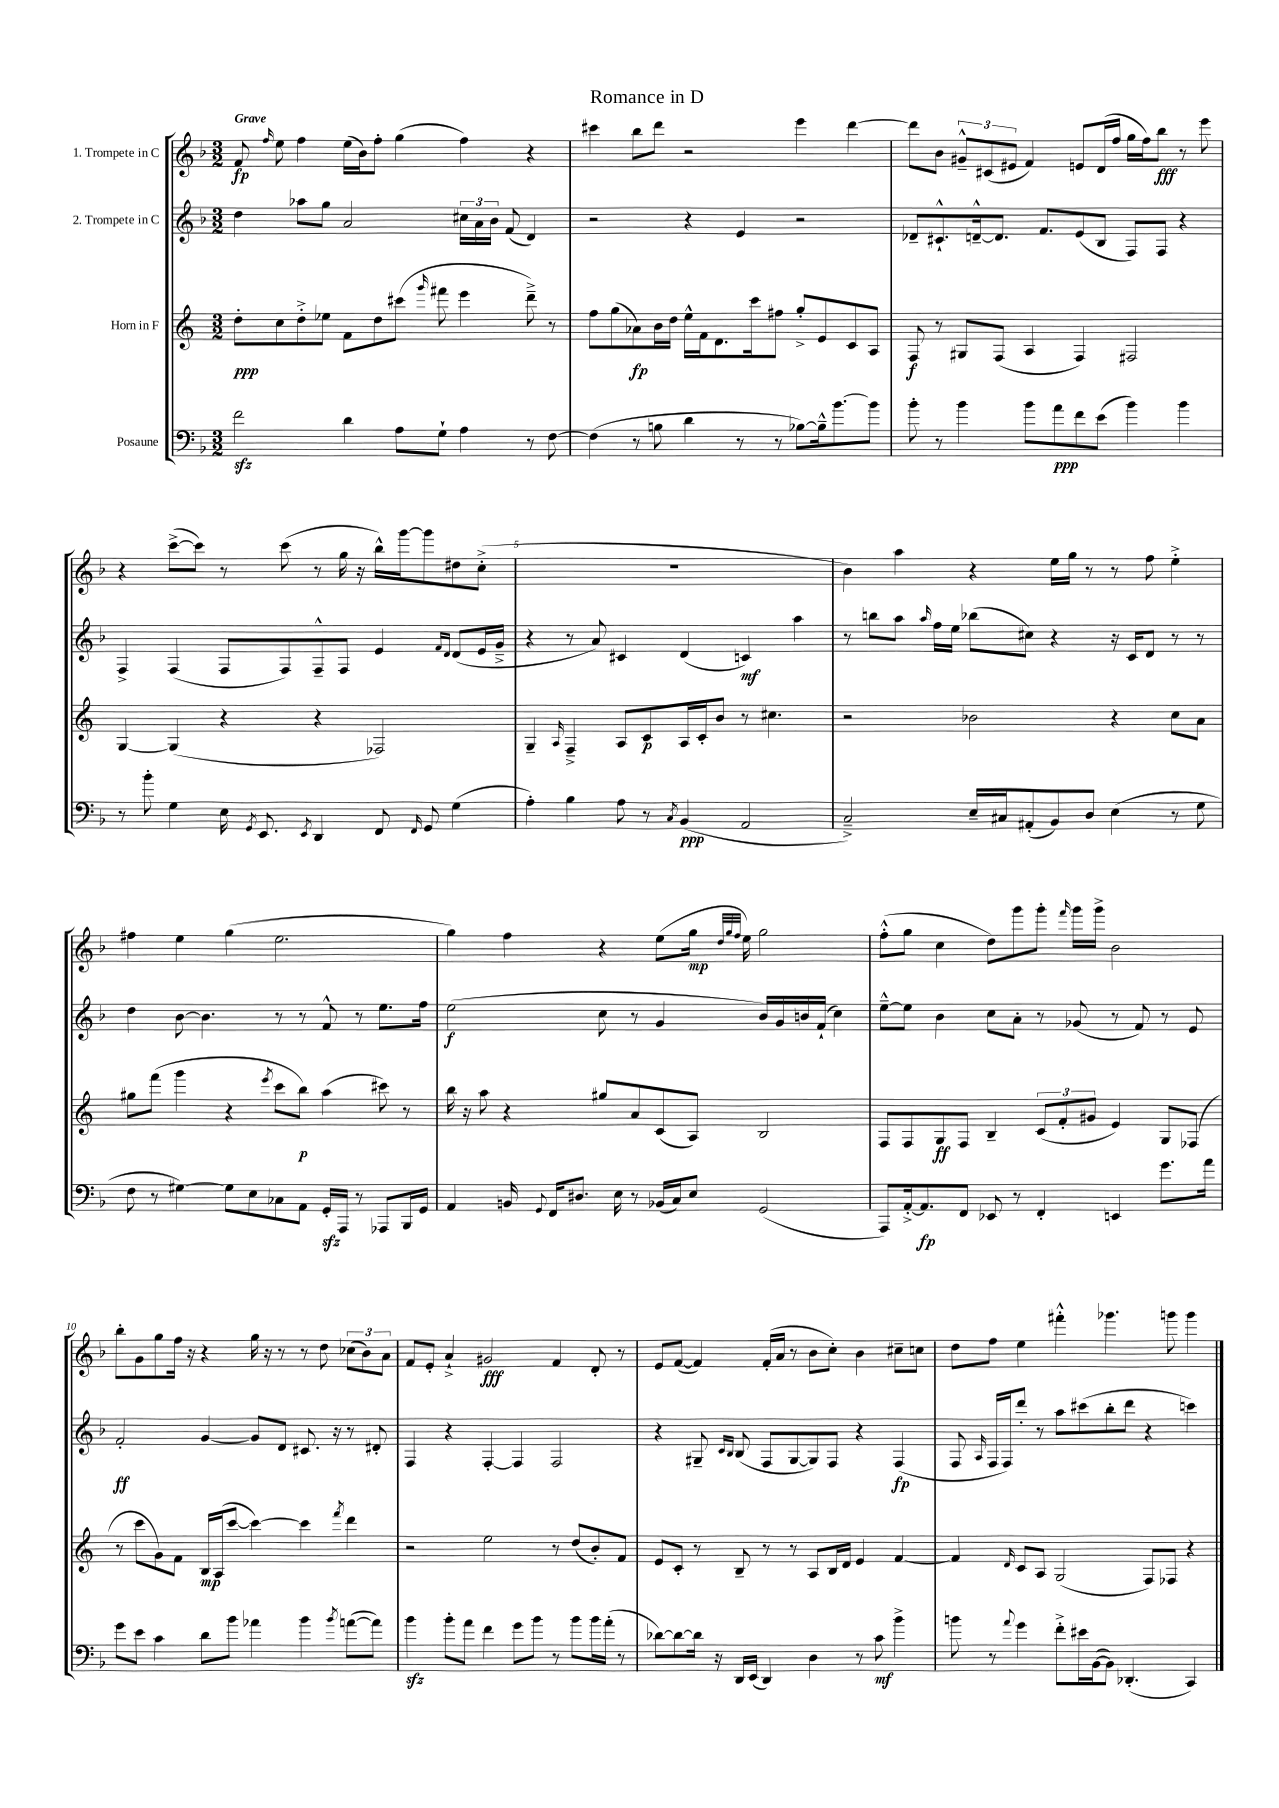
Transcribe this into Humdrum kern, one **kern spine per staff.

**kern	**kern	**kern	**kern
*staff4	*staff3	*staff2	*staff1
*clefF4	*clefG2	*clefG2	*clefG2
*k[b-]	*k[]	*k[b-]	*k[b-]
*M3/2	*M3/2	*M3/2	*M3/2
2f\	8dd'\L	4dd\	8f/
.	.	.	16qqff/
.	8cc\	.	8ee\
.	8dd'^\	8aa-\L	4ff\
.	8ee-\J	8gg\J	.
4d\	8f\L	2a/	(16ee\LL
.	.	.	16b-\J)
.	8dd\	.	8ff'\J
8A\L	(8ccc#\J	.	(4gg\
.	16qqggg/	.	.
8G`\J	8fff#\	.	.
4A\	4eee\	24cc#\LL	4ff\)
.	.	24a\	.
.	.	24b-\JJ	.
.	.	(8f/	.
8r	8ddd~^\)	4d/)	4r
[8F\	8r	.	.
=	=	=	=
(4F\]	8ff\L	2r	4ccc#\
.	(8gg\	.	.
8r	8a-\)	.	8bb-\L
8B\	16b\L	.	8ddd\J
.	16dd\JJ	.	.
4d\	16ee^^\LL	4r	2r
.	16f\J	.	.
.	8.d\	.	.
8r	.	4e/	.
.	16ccc\k	.	.
8r	8ff#\J	.	.
[8B-\L)	8gg'^/L	2r	4eee\
16B-~^^\]k	8e/	.	.
[8.b-\	.	.	.
.	8c/	.	[4ddd\
8b-\]J	8A/J	.	.
=	=	=	=
8b-'\	8F/	8d-~/L	8ddd\]L
8r	8r	8.c#`^^/	8b-\J
4b-\	8G#/L	.	12g#~^^/L
.	.	[16d~^^/k	.
.	.	.	(12c#/
.	(8F/J	8.d/]J	.
.	.	.	12e#/J
8b-\L	4A/	.	4f/)
.	.	8.f/L	.
8a\	.	.	.
8f\	4F/)	(8e/	8e/L
(8e\J	.	8B-/J	(16d/L
.	.	.	16ff/JJ
4b-\)	2F#/	8F/L)	16gg\LL
.	.	.	16ff\J)
.	.	8F/J	8bb-\J
4b-\	.	4r	8r
.	.	.	8eee\
=	=	=	=
8r	[4G/	4F^/	4r
8b-'\	.	.	.
4G\	(4G/]	(4F/	([8ccc^\L
.	.	.	8ccc\]J)
16E\	4r	8F/L	8r
8qGG/	.	.	.
8.EE/	.	.	.
.	.	8F/)	(8ccc\
8qEE/	.	.	.
4DD/	4r	8F~^^/	8r
.	.	8F/J	16gg\
.	.	.	16r
8FF/	2F-/)	4e/	16bb-^^\LL)
.	.	.	[16ggg\J
16qqFF/	.	.	.
8GG/	.	.	8ggg\]
.	.	16qqf/LL	.
.	.	16qqd/JJ	.
(4G\	.	(8d/L	8dd#\
.	.	16e/L	(8cc'^\J
.	.	16g~^/JJ	.
=	=	=	=
4A'\)	4G~/	4r	1.r
.	16qqA/	.	.
4B-\	4F~^/	8r	.
.	.	8a/)	.
8A\	8A/L	4c#/	.
8r	8c/	.	.
8qC/	.	.	.
(4BB-/	16A/L	(4d/	.
.	16c'/J	.	.
.	8b/J	.	.
2AA/	8r	4c/)	.
.	4.cc#\	.	.
.	.	4aa\	.
=	=	=	=
2C~^/)	2r	8r	4b-\)
.	.	8bb\L	.
.	.	8aa\J	4aa\
.	.	16qqaa/	.
.	.	16ff\LL	.
.	.	16ee\JJ	.
16E~/LL	2b-\	(8bb-\L	4r
16C#/J	.	.	.
(8AA#'/	.	8cc#\J)	.
8BB-/)	.	4r	16ee\LL
.	.	.	16gg\JJ
8D/J	.	.	8r
(4E\	4r	16r	8r
.	.	16c/LK	.
.	.	8d/J	8ff\
8r	8cc\L	8r	4ee'^\
8G\	8a\J	8r	.
=	=	=	=
8F\	8gg#\L	4dd\	4ff#\
8r	(8fff\J	.	.
[4G#\)	4ggg\	[8b-\	4ee\
.	.	4.b-\]	.
8G#\]L	4r	.	(4gg\
8E\	.	.	.
.	8qeee/	.	.
8C-\	8ccc\L	8r	2.ee\
8AA\J	8bb\J)	8r	.
16GG'/LL	(4aa\	8f^^/	.
16AAA/JJ	.	.	.
8r	.	8r	.
8AAA-/L	8ccc#\)	8.ee\L	.
16BBB-/L	8r	.	.
16GG/JJ	.	16ff\Jk	.
=	=	=	=
4AA/	16bb\	(2ee\	4gg\)
.	16r	.	.
.	8aa\	.	.
16BB/	4r	.	4ff\
8qqGG/	.	.	.
16FF/LK	.	.	.
8.D#/J	.	.	.
.	8gg#/L	8cc\	4r
16E\	.	.	.
8r	8a/	8r	.
(16BB-/LL	(8c/	4g/	(8ee\L
16C/J)	.	.	.
8E/J	8A/J)	.	16gg\Jk
.	.	.	32qqdd/LLL
.	.	.	32qqgg/
.	.	.	32qqff/JJJ
.	.	.	16ee\)
(2GG/	2B/	16b-/LL)	2gg\
.	.	16g/	.
.	.	16b/	.
.	.	(16f`/JJ	.
.	.	4cc\)	.
=	=	=	=
8AAA/L)	8F/L	[8ee~^^\L	(8ff'^^\L
[16AA'^/k	8F/	8ee\]J	8gg\J
8.AA/]	.	.	.
.	8G/	4b-\	4cc\
8FF/J	8F/J	.	.
8EE-/	4B~/	8cc\L	8dd\L)
8r	.	8a'\J	8ggg\
4FF'/	(12c/L	8r	8ggg'\J
.	12f'/	.	.
.	.	.	16qqfff/
.	.	(8g-/	16ggg\LL
.	12g#/J	.	.
.	.	.	16ggg^\JJ
4EE/	4e/)	8r	2b-\
.	.	8f/)	.
8.g\L	8G/L	8r	.
.	(8F-/J	8e/	.
16a\Jk	.	.	.
=	=	=	=
8g\L	8r	2f'/	8bb-'\L
8e\J	8ccc\L	.	8g\
4c\	8g\)	.	8gg\
.	8f\J	.	16ff\Jk
.	.	.	16r
8d\L	16B/LL	[4g/	4r
.	(16A/J	.	.
8b-\J	[8ccc/J	.	.
4a-\	4ccc\_)	8g/]L	16gg\
.	.	.	16r
.	.	8d/J	8r
4b-\	4ccc\]	8.c#/	8r
.	.	.	8dd\
.	.	16r	.
8qb-/	8qfff/	.	.
([8a\L	4ddd\	8r	(12cc-\L
.	.	.	12b-\)
8a\]J)	.	8d#'/	.
.	.	.	12a\J
=	=	=	=
4b-\	2r	4F/	8f/L
.	.	.	8e'/J
8b-'\L	.	4r	4a`^/
8a\J	.	.	.
4f\	2ee\	[4F'/	2g#/
8g\L	.	4F/]	.
8b-\J	.	.	.
8r	8r	2F/	4f/
8b-\L	(8dd/L	.	.
16b-\L	8b'/)	.	8d'/
(16a'\JJ	.	.	.
8r	8f/J	.	8r
=	=	=	=
[8d-\L)	8e/L	4r	8e/L
8d-\_	8c'/J	.	([8f/J
16d-\]Jk	8r	8G#~/	4f/])
16r	.	.	.
.	.	16qqc/LL	.
.	.	16qqB-/JJ	.
16DD/LL	8B~/	(8B-/	.
(16EE/JJ	.	.	.
4DD/)	8r	8F/L	(16f'/LL
.	.	.	16a/JJ
.	8r	[8G#/	8r
4D\	8A/L	8G#/])	8b-\L
.	16B/L	8F/J	8cc'\J)
.	16d/JJ	.	.
8r	4e/	4r	4b-\
8c\	.	.	.
4b-^\	[4f/	(4F/	8cc#~\L
.	.	.	8cc\J
=	=	=	=
8b\	4f/]	8F/	8dd\L
.	.	16qqA/	.
8r	.	16F/LL	8ff\J
.	.	16F/J)	.
8qqa/	16qqd/	.	.
4g\	8c/L	8ddd'/J	4ee\
.	8A/J	8r	.
8f'^\L	(2G/	8aa\L	4fff#'^^\
16e#\L	.	(8ccc#\	.
([16BB-\J	.	.	.
8BB-\]J)	.	8bb-'\	4.ggg-\
(4.DD-'/	.	8ddd\J	.
.	8F/L)	4r	.
.	8F-/J	.	8ggg\
4CC/)	4r	4ccc\)	4ggg\
==	==	==	==
*-	*-	*-	*-
